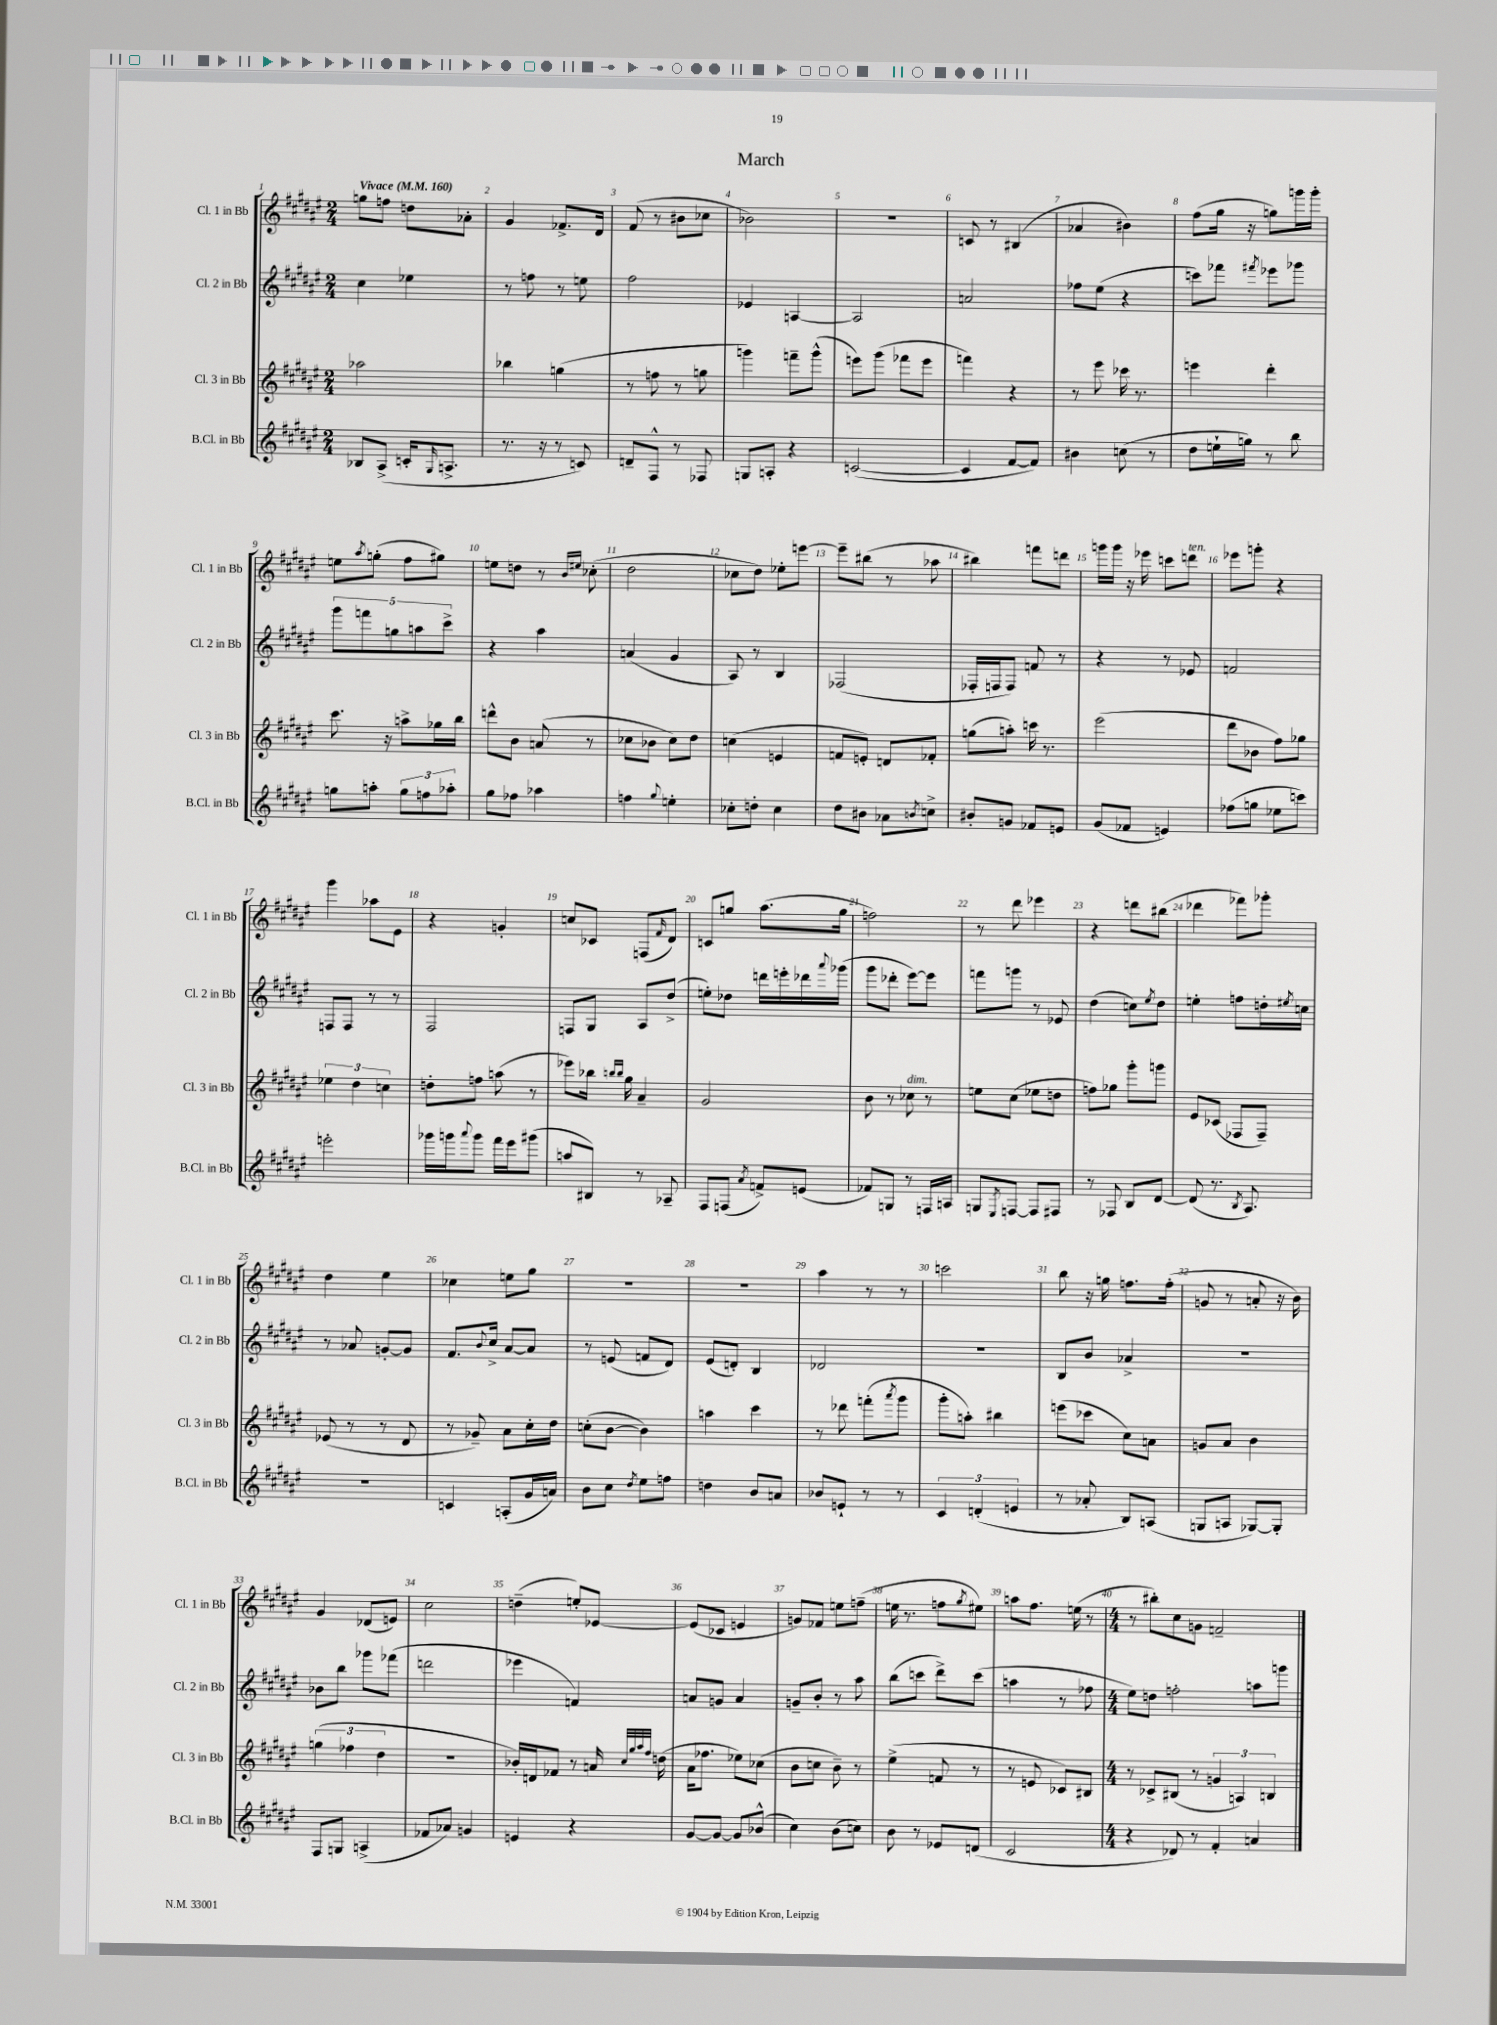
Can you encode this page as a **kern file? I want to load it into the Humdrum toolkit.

**kern	**kern	**kern	**kern
*staff4	*staff3	*staff2	*staff1
*clefG2	*clefG2	*clefG2	*clefG2
*k[f#c#g#d#a#e#]	*k[f#c#g#d#a#e#]	*k[f#c#g#d#a#e#]	*k[f#c#g#d#a#e#]
*M2/4	*M2/4	*M2/4	*M2/4
*MM160	*MM160	*MM160	*MM160
8B-/L	2aa-\	4cc#\	8gg\L
(8A#^/J	.	.	8ff\J
16c'/LK	.	4ee-\	8dd\L
16qqG#/	.	.	.
8.A^/J	.	.	.
.	.	.	8a-'\J
=	=	=	=
8.r	4bb-\	8r	4g#/
.	.	8ff\	.
16r	.	.	.
8r	(4gg\	8r	8.f-^/L
8c/)	.	8ee\	.
.	.	.	16d#/Jk
=	=	=	=
8d~/L	8r	2ff#\	(8f#/
8F#^^/J	8ff\	.	8r
8r	8r	.	8b#\L
8F-/	8gg\	.	8cc-\J
=	=	=	=
8G/L	4ggg\)	4e-/	2b-\)
8A'/J	.	.	.
4r	8fff~\L	[4A/	.
.	(8ggg^^\J	.	.
=	=	=	=
([2c/	8eee\L)	2A/]	2r
.	(8ggg#\J	.	.
.	8fff-\L	.	.
.	8eee\J	.	.
=	=	=	=
4c/]	4fff\)	2a/	8c/
.	.	.	8r
[8f#/L	4r	.	(4B#/
8f#/]J)	.	.	.
=	=	=	=
4b#\	8r	8ff-\L	4a-/
.	8eee#\	(8ee#\J	.
(8cc\	16ccc-\	4r	4b#\)
.	8.r	.	.
8r	.	.	.
=	=	=	=
8dd#\L	4eee\	8ccc\L)	(8ff#\L
16ee`\L	.	8fff-\J	16gg#\Jk
16gg\JJ)	.	.	16r
.	.	8qfff#/	.
8r	4ddd#'\	8eee-\L	8gg\L)
8bb\	.	8ggg-\J	16ggg\L
.	.	.	16ggg'\JJ
=	=	=	=
8gg\L	8.ccc#\	10ggg#\L	8ee\L
.	.	10fff\	.
.	.	.	8qaa#/
8aa'\J	.	.	(8gg'\J
.	16r	.	.
.	.	10gg\	.
12gg\L	8aa^\L	.	8ff#\L
.	.	10aa\	.
12ff\	.	.	.
.	16gg-\L	.	8gg#\J)
.	.	10ccc#^\J	.
12aa-'\J	.	.	.
.	16bb\JJ	.	.
=	=	=	=
8gg#\L	8ddd^^\L	4r	8ee\L
8ff-\J	8b\J	.	8dd\J
4aa-\	(8a/	4aa#\	8r
.	.	.	16qqb/LL
.	.	.	16qqee#/JJ
.	8r	.	(8cc-'\
=	=	=	=
4ff\	8cc-\L	(4a/	2dd#\
.	8b-\J	.	.
8qqgg#/	.	.	.
4ee'\	8cc-\L)	4g#/	.
.	8dd#\J	.	.
=	=	=	=
8cc-'\L	(4cc\	8A#/)	8cc-\L
8dd'\J	.	8r	8dd#\J)
4cc-\	4e/	4B/	8ee-'\L
.	.	.	[8eee\J
=	=	=	=
8dd#\L	8f/L	(2F-/	8eee~\]L
8b#\J	8e'/J)	.	(8bb#\J
8a-\L	8d/L	.	8r
8qb/	.	.	.
8cc^\J	8f-'/J	.	8aa-\
=	=	=	=
8b#'/L	(8gg\L	16F-'/LL	4bb#\)
.	.	16F/J	.
8g/J	8aa'\J)	8F/J)	.
8f-/L	16ccc\	8f/	8fff\L
.	8.r	.	.
8e/J	.	8r	8ddd\J
=	=	=	=
(8g#/L	(2eee#\	4r	16ggg\LL
.	.	.	16ggg\JJ
8f-/J	.	.	16r
.	.	.	16eee-\
4e/)	.	8r	8ccc\L
.	.	8e-/	8ddd\J
=	=	=	=
(8ff-\L	8ddd#\L	2f/	8eee-\L
8gg\J	8b-\J	.	8ggg'\J
8ee-\L	8ff#\L)	.	4r
8ccc\J)	8gg-\J	.	.
=	=	=	=
2eee'\	6ee-\	8F/L	4ggg#\
.	.	8F/J	.
.	6dd#\	.	.
.	.	8r	8aa-\L
.	6cc\	.	.
.	.	8r	8e#\J
=	=	=	=
16ggg-\LL	8dd'\L	2F#/	4r
16ggg\J	.	.	.
8qqaaa#/	.	.	.
8ggg\J	8ff\J	.	.
16fff#\LL	(8aa\	.	4g'/
16eee#\J	.	.	.
(8ggg#\J	8r	.	.
=	=	=	=
8aa/L	8eee-\L)	8F/L	8cc/L
8B#/J)	16bb-\Jk	8G#/J	8c-/J
.	16qqbb/LL	.	.
.	16qqbb/JJ	.	.
.	16gg#\	.	.
8r	4a#~/	8A#/L	(8F/L
.	.	.	16qqf#/
8A-~/	.	(8dd#^/J	8d#/J)
=	=	=	=
8F#/L	2g#/	8ee'\L)	8c/L
(8F/J	.	8dd-\J	8gg/J
8qa#/	.	.	.
8f^/L)	.	16ddd\LL	(8.aa#\L
.	.	16eee'\	.
(8e/J	.	16ddd-\	.
.	.	8qqaaa#/	.
.	.	(16ggg-\JJ	16gg\Jk
=	=	=	=
8f-/L)	8b\	8ggg#\L	2ff\)
8G/J	8r	8ddd-'\J	.
8r	8cc-\	[8eee#\L)	.
16F/LL	8r	8eee#\]J	.
16A/JJ	.	.	.
=	=	=	=
8G/L	8ee\L	8fff\L	8r
8qE#/	.	.	.
[8F/J	(8cc#\J	8ggg\J	8ddd#\
8F/]L	8ee-\L	8r	4eee-\
8F#/J	8dd\J	8e-/	.
=	=	=	=
8r	8ff\L)	(4dd#\	4r
8F-/	8gg-\J	.	.
8B/L	8ggg#'\L	8cc\L)	8ddd\L
.	.	8qee#/	.
[8d#/J	8ggg\J	8dd#\J	(8bb#\J
=	=	=	=
(8d#/]	8e#/L	4ee'\	4ddd-\
8.r	(8c-/J	.	.
.	8F-/L	8ff\L	8fff-\L)
8qB/	.	.	.
8.A#/)	.	.	.
.	8F-~/J)	16dd'\L	8ggg-'\J
.	.	8qee#/	.
.	.	16cc\JJ	.
=	=	=	=
2r	(8e-/	8r	4dd#\
.	8r	8a-/	.
.	8r	[8g'/L	4ee#\
.	8d#/	8g/]J	.
=	=	=	=
4c/	8r	8.f#/L	4cc-\
.	8g-~/)	.	.
.	.	8qqb/	.
.	.	16cc#^/Jk	.
(8A'/L	8a#\L	[8a#/L	8ee\L
16g#/L	16cc#'\L	8a#/]J	8gg#\J
16a/JJ)	16dd#\JJ	.	.
=	=	=	=
8b\L	(8cc'\L	8r	2r
8cc#\J	[8b\J	(8e/	.
8qdd#/	.	.	.
8ee#\L	4b\])	8f/L	.
8ff\J	.	8d#/J)	.
=	=	=	=
4dd\	4aa\	(8e#/L	2r
.	.	8d'/J)	.
8b/L	4ccc#\	4B/	.
8a/J	.	.	.
=	=	=	=
8b-/L	8r	2d-/	4aa#\
8e`/J	8ddd-\	.	.
8r	(8fff'\L	.	8r
.	8qaaa#/	.	.
8r	8ggg#\J	.	8r
=	=	=	=
6c#/	8ggg#'\L	2r	2ccc\
.	8aa'\J)	.	.
(6d'/	.	.	.
.	4bb#\	.	.
6e/	.	.	.
=	=	=	=
8r	(8eee\L	8B/L	8bb\
8a-'/	8ccc-\J	8b/J	16r
.	.	.	16gg\
8B/L)	8cc#\L)	4a-^/	8.ff\L
(8A/J	8a\J	.	.
.	.	.	(16ff'\Jk
=	=	=	=
8G/L	8g/L	2r	8g/
8A/J	8a#/J	.	8r
[8G-/L)	4b\	.	8a'/
8G-'/]J	.	.	16r
.	.	.	16b\)
=	=	=	=
8F#/L	(6gg\	8b-\L	4g#/
8G/J	.	8bb\J	.
.	6ff-\	.	.
(4A^/	.	8ggg-\L	(8d-/L
.	6dd#\	.	.
.	.	(8fff-\J	8e/J)
=	=	=	=
8f-/L	2r	2ddd\	2cc#\
8a-/J)	.	.	.
4g/	.	.	.
=	=	=	=
4e/	16b-'/LL)	4eee-\	(4dd~\
.	16d/J	.	.
.	8f-/J	.	.
4r	8r	4f/)	8ee'/L)
.	16a/	.	[8e-/J
.	32qqcc#/LLL	.	.
.	32qqgg#/	.	.
.	32qqaa#/	.	.
.	32qqff#/JJJ	.	.
.	(16dd\	.	.
=	=	=	=
[8g#/L	16a#\LK	8a/L	(8e-/]L
.	8.ff-\J	.	.
8g#/_J	.	8g/J	8c-/J
8g#/]L	8ee-\L)	4a/	4e/
(8b-^^/J	(8cc-\J	.	.
=	=	=	=
4cc#\)	8b\L	8g~/L	8g/L)
.	8cc\J	8b'/J	8f-/J
(8b\L	8b~\)	8r	8ee\L
8cc\J)	8r	8aa#\	(8ff~\J
=	=	=	=
8b\	(4ee#^\	(8bb\L	16ee\
.	.	.	8.r
8r	.	8ccc\J	.
8e-/L	8f/	8ddd#^\L)	8ff\L
.	.	.	8qgg#/
(8d/J	8r	(8ccc\J	8ee#\J)
=	=	=	=
2c#/	8r	4aa\	8aa\L
.	8e/	.	8.ff#\J
.	8c-/L)	8r	.
.	.	.	(16ee\
.	8B#/J	8ff-\	8r
=	=	=	=
*M4/4	*M4/4	*M4/4	*M4/4
4r	8r	8ee#\L)	8r
.	8c-^/L	8dd\J	8bb#'\L)
8d-/)	(8B#/J	2ff'\	8cc#\
8r	8r	.	8g\J
4f#'/	6g/	.	2f~/
.	6A/)	.	.
4a/	.	8aa\L	.
.	6B/	.	.
.	.	8ggg\J	.
==	==	==	==
*-	*-	*-	*-
